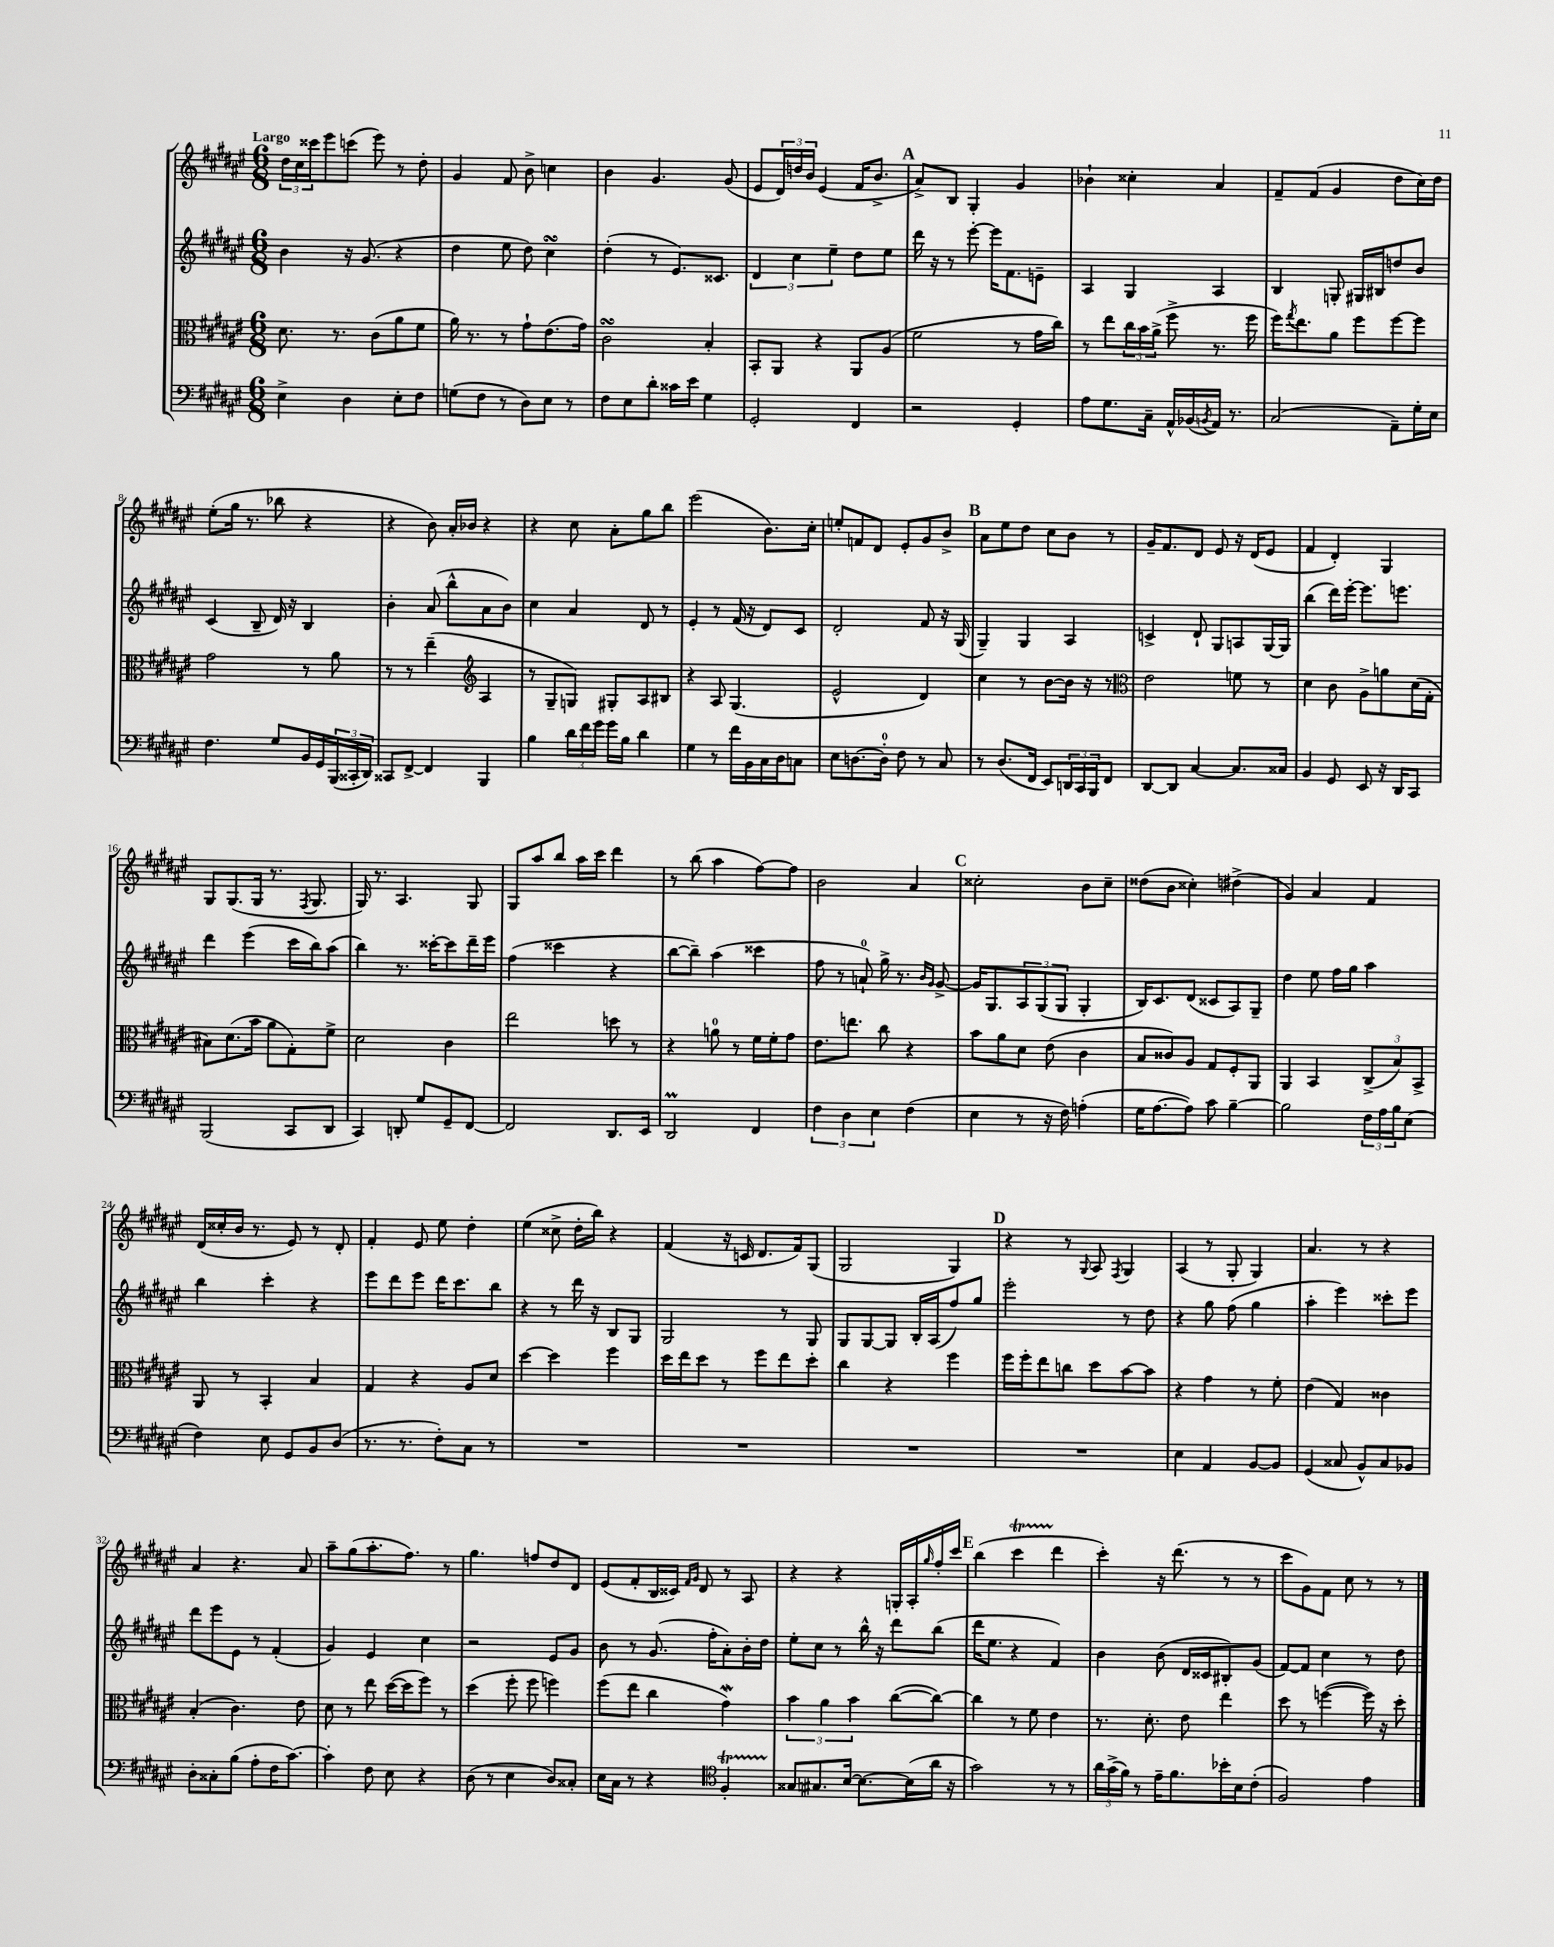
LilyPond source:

<<
\new StaffGroup <<
\new Staff = "s0" {
    \clef treble \key fis \major \numericTimeSignature \time 6/8 \tempo "Largo"
    \tuplet 3/2 { dis''16 cis''16 cisis'''16 } eis'''8 c'''8( eis'''8) r8 dis''8-. |
    gis'4 fis'8 b'8-> c''4 |
    b'4 gis'4. gis'8( |
    eis'8 \tuplet 3/2 { dis'16) d''16 b'16 } eis'4( fis'16 b'8.-> |
    \mark \markup { \bold "A" } ais'8->) b8 gis4-. gis'4 |
    bes'4-! cisis''4-. ais'4 |
    fis'8-- fis'8( gis'4 dis''8 cis''16) dis''16 |
    eis''8-.( gis''16 r8. bes''8 r4 |
    r4 b'8) ais'16-. bes'16 r4 |
    r4 cis''8 ais'8-. gis''8 b''8 |
    eis'''2( b'8.) cis''16-. |
    e''8-. f'8 dis'8 eis'8-. gis'8 b'8-> |
    \mark \markup { \bold "B" } ais'8 eis''8 dis''8 cis''8 b'8 r8 |
    gis'16-- fis'8. dis'8 eis'8 r16 dis'16( eis'8 |
    fis'4 dis'4-.) gis4 |
    gis8 gis8.( gis16 r8. \acciaccatura { fis8 } gis8. |
    gis16) r8. ais4. gis8 |
    gis8 ais''8 b''8 ais''16 cis'''16 dis'''4 |
    r8 b''8( ais''4 fis''8~) fis''8 |
    b'2 ais'4 |
    \mark \markup { \bold "C" } cisis''2-. b'8 cisis''8-- |
    disis''8( b'8 cisis''4-.) dis''4->( |
    gis'4) ais'4 fis'4 |
    dis'16( cisis''16-. b'16 r8. eis'8) r8 dis'8-. |
    fis'4-. eis'8 eis''8 dis''4-. |
    eis''4( cisis''8-> dis''16-. b''16) r4 |
    fis'4( r16 c'16 dis'8. fis'16) gis8( |
    gis2 gis4) |
    \mark \markup { \bold "D" } r4 r8 \appoggiatura { gis8 } ais8 \acciaccatura { fis8 } gis4 |
    ais4( r8 gis8-. gis4) |
    ais'4. r8 r4 |
    ais'4 r4. ais'8 |
    ais''8-- gis''8( ais''8.-. fis''8.) r8 |
    gis''4. f''8 dis''8 dis'8 |
    eis'8( fis'8-. b16 cisis'16) \grace { fis'16 gis'16 } dis'8 r8 ais8 |
    r4 r4 g16-. ais16-. \grace { gis''16 } fis''16-. cis'''16 |
    \mark \markup { \bold "E" } b''4( cis'''4\startTrillSpan dis'''4\stopTrillSpan |
    cis'''4-.) r16 dis'''8.( r8 r8 |
    cis'''8 gis'8) fis'8 cis''8 r8 r8 \bar "|." |
}
\new Staff = "s1" {
    \clef treble \key fis \major \numericTimeSignature \time 6/8
    b'4 r16 gis'8.( r4 |
    dis''4 eis''8 dis''8) cis''4\turn |
    dis''4-.( r8 eis'8.) cisis'8. |
    \tuplet 3/2 { dis'4 cis''4 eis''4-- } dis''8 eis''8 |
    \mark \markup { \bold "A" } dis'''16 r16 r8 eis'''8~-. eis'''16 fis'8. e'8-- |
    ais4 gis4 ais4 |
    b4 g8-. gis16 bis16 d''8 b'8 |
    cis'4( b8-- dis'16) r16 b4 |
    b'4-. ais'8( b''8-^ ais'8 b'8) |
    cis''4 ais'4 dis'8 r8 |
    eis'4-. r8 fis'16( r16 dis'8) cis'8 |
    dis'2-. fis'8 r16 gis16( |
    \mark \markup { \bold "B" } gis4--) gis4 ais4 |
    c'4-> dis'8-! gis8 a8 gis16~ gis16 |
    b''4( dis'''16) eis'''16~-. eis'''8. e'''8. |
    dis'''4 eis'''4( cis'''16 b''16) ais''8( |
    b''4) r8. cisis'''16~-. cisis'''8 dis'''16-- eis'''16 |
    fis''4( cisis'''4 r4 |
    b''8~ b''8--) ais''4( cisis'''4 |
    fis''8 r8 a'8-0-!) gis''16-> r8. \grace { b'16 gis'16 } gis'8~-> |
    \mark \markup { \bold "C" } gis'16 gis8. \tuplet 3/2 { ais8 gis8( gis8 } gis4-. |
    b16) cis'8. dis'8( cisis'8 ais8) gis8-- |
    dis''4 eis''8 fis''16 gis''16 ais''4 |
    b''4 cis'''4-. r4 |
    eis'''8 dis'''8 eis'''8 dis'''16 cis'''8. b''8 |
    r4 r8 dis'''16 r16 b8 gis8 |
    gis2 r8 gis8 |
    gis8 gis8~ gis8 b16-. ais16( fis''8) gis''8 |
    \mark \markup { \bold "D" } eis'''2-. r8 dis''8 |
    r4 gis''8 fis''8( gis''4 |
    ais''4-. eis'''4) cisis'''8-. eis'''8 |
    dis'''8 eis'''8 eis'8 r8 fis'4-.( |
    gis'4) eis'4 cis''4 |
    r2 eis'8 gis'8 |
    b'8 r8 gis'8.( fis''16-. ais'8-.) b'16-. dis''16 |
    eis''8-. cis''8 r8 b''16-^ r16 dis'''8 b''8( |
    \mark \markup { \bold "E" } dis'''16 eis''8. r4 fis'4) |
    b'4 b'8( dis'16 cisis'16 bis8-.) gis'8( |
    fis'8~) fis'8 cis''4 r8 dis''8 \bar "|." |
}
\new Staff = "s2" {
    \clef alto \key fis \major \numericTimeSignature \time 6/8
    dis'8. r8. cis'8( ais'8 fis'8 |
    ais'16) r8. r8 gis'8-! eis'8.( gis'16) |
    cis'2\turn b4-. |
    b,8-. ais,8 r4 ais,8 ais8( |
    \mark \markup { \bold "A" } fis'2 r8 gis'16 cis''16) |
    r8 eis''8 \tuplet 3/2 { cis''16 b'16 ais'16->( } fis''8-> r8. fis''16 |
    fis''16) \acciaccatura { gis''8 } eis''8. ais'8 fis''8 fis''8~ fis''8 |
    gis'2 r8 ais'8 |
    r8 r8 eis''4--( \clef treble ais4 |
    r8 gis8-- g8) gis8-. ais8 bis8 |
    r4 ais8 gis4.( |
    eis'2-^ dis'4) |
    \mark \markup { \bold "B" } cis''4 r8 b'8~ b'16 r16 r8 |
    \clef alto eis'2 f'8 r8 |
    dis'4 cis'8 ais8-> a'8 dis'16( gis16-. |
    bis8) dis'8.( b'16 ais'8 gis8-.) fis'8-> |
    dis'2 cis'4 |
    eis''2 d''8 r8 |
    r4 a'8-0 r8 fis'16 fis'16-. gis'8 |
    eis'8. e''8. cis''8 r4 |
    \mark \markup { \bold "C" } b'8 ais'8 dis'8 eis'8( cis'4 |
    b8 cisis'8) ais8 gis8 fis8-. ais,8 |
    ais,4 b,4 \tuplet 3/2 { cis8->( b8) b,8-> } |
    ais,8 r8 b,4-. b4 |
    gis4 r4 ais8 dis'8 |
    dis''4~ dis''4 fis''4 |
    dis''16 eis''16 dis''8 r8 fis''8 eis''8 dis''8-. |
    cis''4 r4 fis''4 |
    \mark \markup { \bold "D" } fis''16 fis''16-. eis''8 c''8 dis''8 b'8~ b'8 |
    r4 gis'4 r8 fis'8-. |
    eis'4( gis4) cisis'4 |
    b4-.( cis'4.) eis'8 |
    dis'8 r8 eis''8 dis''16~( dis''16 fis''8) r8 |
    dis''4( fis''8-. fis''8 f''4) |
    fis''8( eis''8 cis''4 gis'4\mordent) |
    \tuplet 3/2 { b'4 ais'4 b'4 } cis''8~( cis''8~) |
    \mark \markup { \bold "E" } cis''4 r8 fis'8 eis'4 |
    r8. dis'8.-. eis'8 eis''4 |
    dis''8 r8 f''4~( f''16) r16 dis''8-. \bar "|." |
}
\new Staff = "s3" {
    \clef bass \key fis \major \numericTimeSignature \time 6/8
    eis4-> dis4 eis8-. fis8 |
    g8( fis8 r8 dis8) eis8 r8 |
    fis8 eis8 dis'8-. cisis'16 eis'16 gis4 |
    gis,2-. fis,4 |
    \mark \markup { \bold "A" } r2 gis,4-. |
    ais8 gis8. cis16-- ais,16-^ bes,16( \acciaccatura { b,8 } ais,16) r8. |
    cis2( ais,8--) gis16-. eis16 |
    fis4. gis8 b,16 gis,16 \tuplet 3/2 { b,,16( cisis,16-. dis,16) } |
    cisis,8 fis,8~-> fis,4 b,,4 |
    b4 \tuplet 3/2 { dis'16 fis'16 gis'16 } gis'16 b16 dis'4 |
    gis4 r8 fis'16 b,16 cis16 dis16 c8 |
    eis8 d8.~ d16-0-. fis8 r8 cis8 |
    \mark \markup { \bold "B" } r8 dis8.( fis,16 eis,8) \tuplet 3/2 { d,16 cis,16 b,,16 } fis,8 |
    dis,8~ dis,8 cis4~ cis8. cisis16 |
    b,4 gis,8 eis,8 r16 dis,16 cis,8 |
    b,,2( cis,8 dis,8 |
    cis,4) d,8-. gis8 gis,8-- fis,8~ |
    fis,2 dis,8. eis,16 |
    dis,2\prall fis,4 |
    \tuplet 3/2 { fis4 dis4 eis4 } fis4( |
    \mark \markup { \bold "C" } eis4 r8 r16 fis16) a4-.( |
    gis16 ais8.~ ais8) cis'8 b4~-- |
    b2 \tuplet 3/2 { fis16 ais16 b16 } eis8( |
    fis4) eis8 gis,8 b,8 dis8( |
    r8. r8. fis8-.) cis8 r8 |
    R2. |
    R2. |
    R2. |
    \mark \markup { \bold "D" } R2. |
    eis4 ais,4 b,8~ b,8 |
    gis,4( cisis8 b,8-^) cisis8 bes,8 |
    dis8-. cisis8-. b8( ais8-. fis16 cis'8.~) |
    cis'4-. fis8 eis8 r4 |
    dis8( r8 eis4 dis8) cisis8-. |
    eis16 cis16 r8 r4 \clef tenor fis4-.\startTrillSpan |
    gisis8\stopTrillSpan gis8. b16~ b8.~ b16( ais'16 r16 |
    \mark \markup { \bold "E" } gis'2) r8 r8 |
    \tuplet 3/2 { ais'16 gis'16->( fis'16) } r8 eis'16-- fis'8. bes'16-. b16 cis'8-.( |
    fis2) eis'4 \bar "|." |
}
>>
>>
